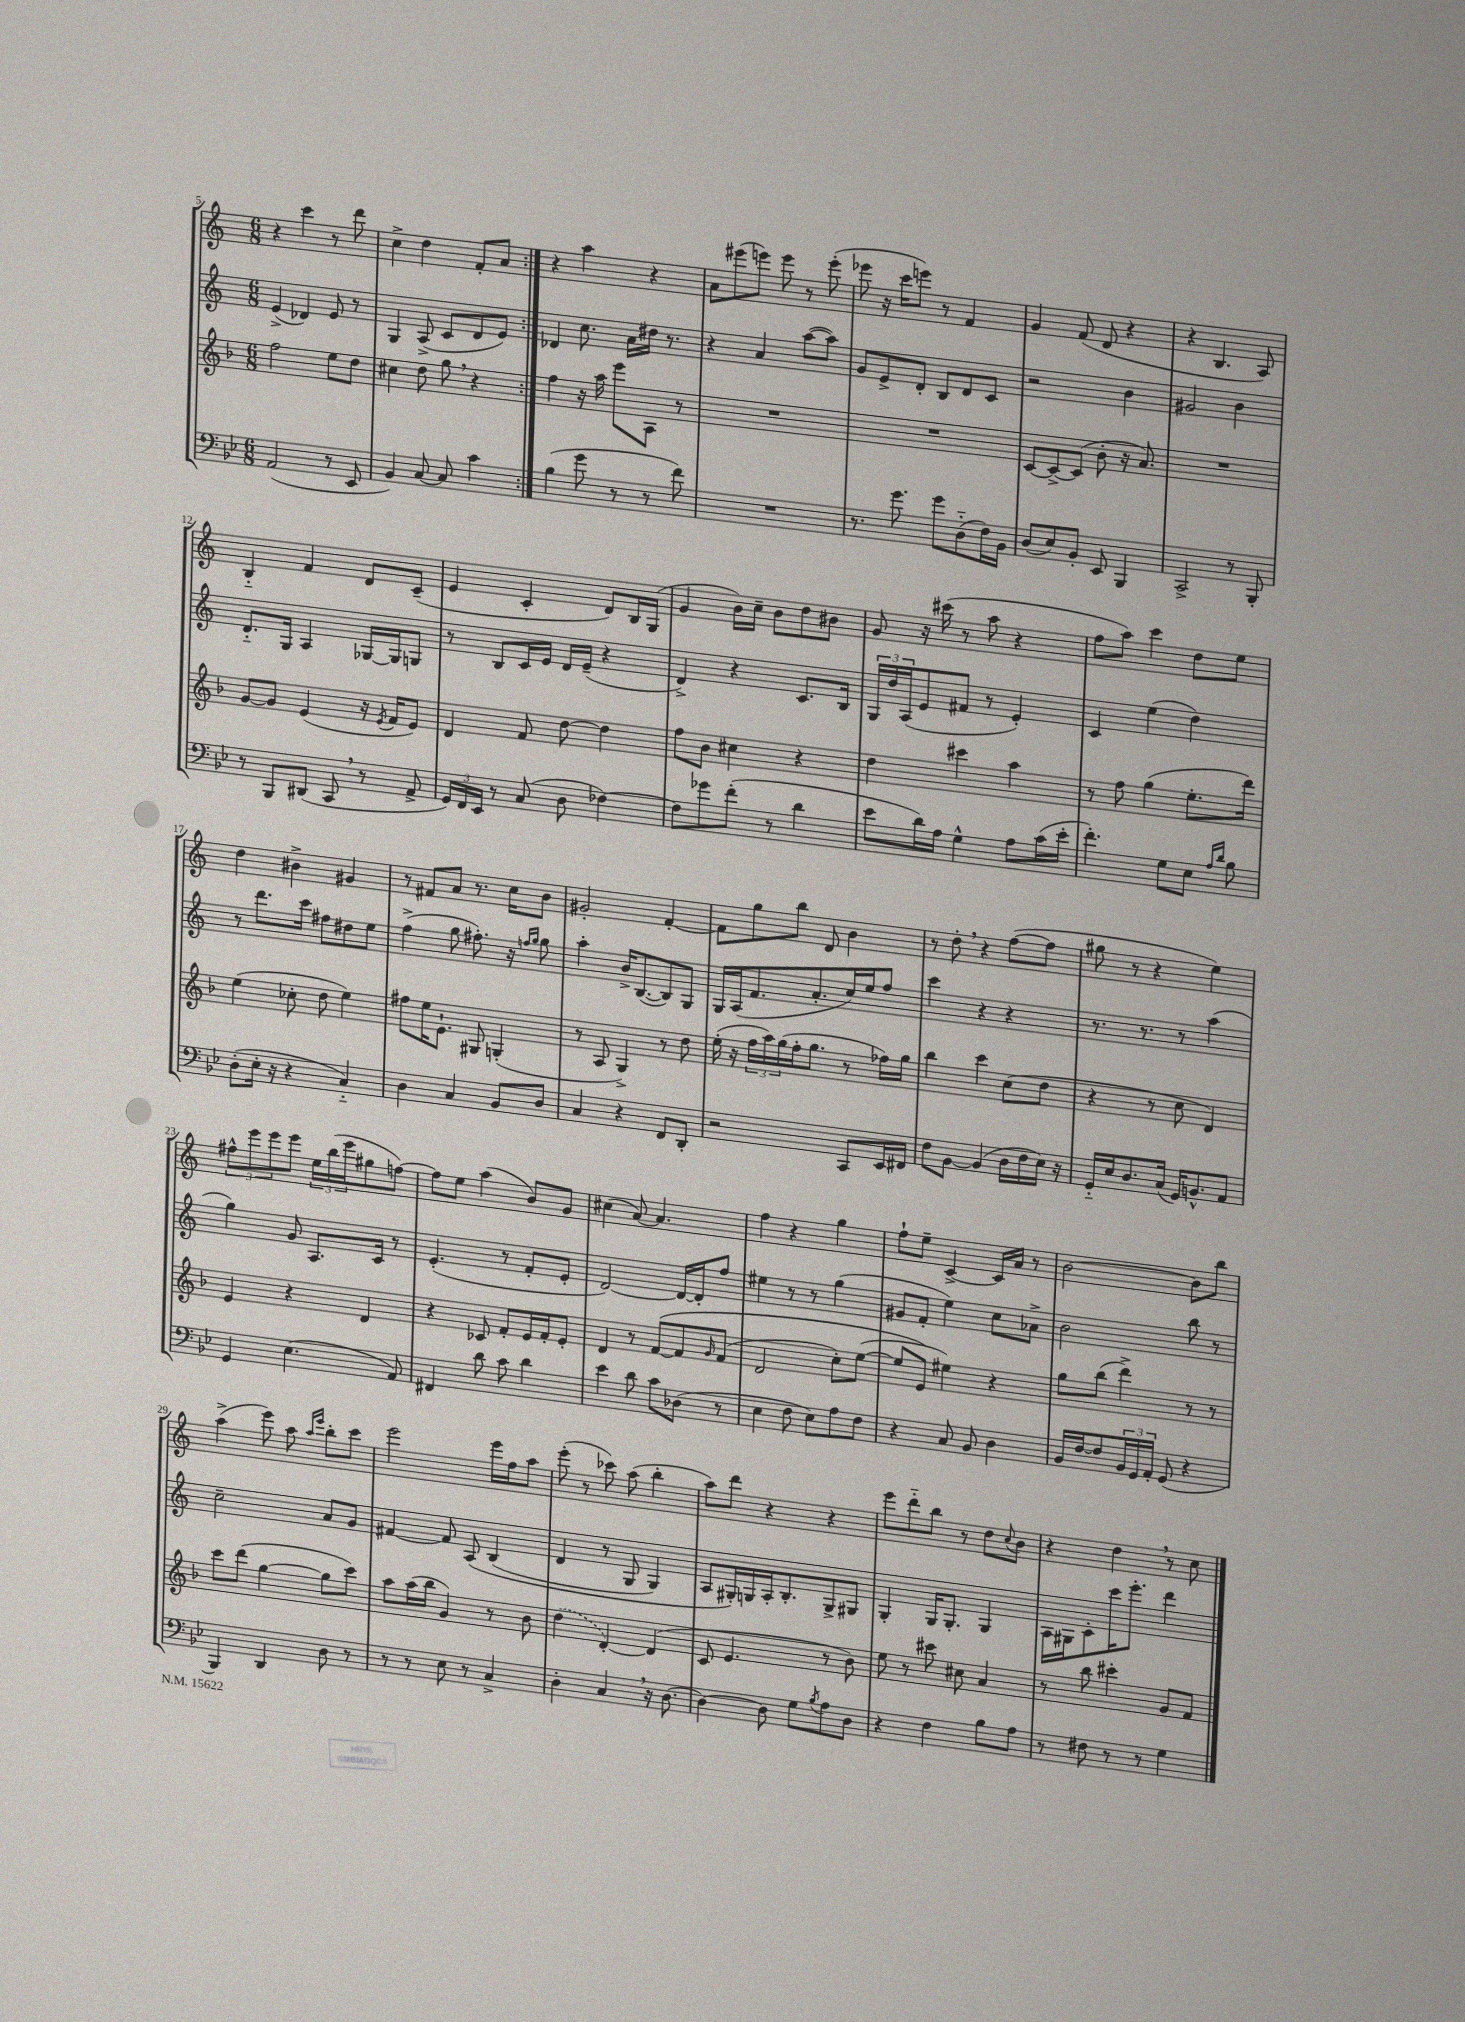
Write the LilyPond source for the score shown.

<<
\new StaffGroup <<
\new Staff = "s0" {
    \clef treble \key c \major \numericTimeSignature \time 6/8
    \repeat volta 2 { r4 c'''4 r8 d'''8 |
    c''4-> d''4 f'8-. a'8 | }
    r4 a''4 r4 |
    a'8 eis'''8( e'''8) e'''8 r8 e'''8-.( |
    ees'''8 r16 c'''16 e'''8) r8 f'4 |
    g'4 f'8( d'8 r4 |
    r4 b4. a8) |
    b4-_ f'4 d'8 c'8--( |
    e'4 c'4-. d'8) b16 g16( |
    g'4 b'16) c''16-- b'8 d''8 bis'8 |
    g'8 r16 cis'''16( r8 a''8 r4 |
    f''8 a''8) c'''4 d''8 e''8 |
    d''4 bis'4-> gis'4 |
    r8 fis'8 a'8 r8. c''16 b'8 |
    gis'2-. f'4~-. |
    f'8 g''8 b''8 d'8 b'4 |
    r8 d''8-. \breathe r4 f''8~( f''8 |
    gis''8 r8 r4 e''4) |
    \tuplet 3/2 { fis''8-^ e'''8 e'''8 } e'''8 \tuplet 3/2 { e''16 b''16( e'''16 } gis''8 f''8~) |
    f''8 e''8 a''4( b'8) g'8 |
    cis''4( a'8~) a'4. |
    f''4 r4 g''4 |
    f''8-! e''8-- c'4~-> c'16 a'16 r8 |
    b'2~ b'8 b''8 |
    a''4->( e'''8) a''8 \grace { a''16 e'''16 } b''8-. c'''8 |
    e'''2 e'''16 f''16 a''8 |
    e'''8-.( r8 ces'''8) a''8( b''4-. |
    a''8) d'''8 r4 r4 |
    e'''8 d'''8-_ b''8 r8 d''8 \appoggiatura { c''8 } b'8 |
    r4 d''4 \breathe r8 c''8 \bar "|." |
}
\new Staff = "s1" {
    \clef treble \key c \major \numericTimeSignature \time 6/8
    \repeat volta 2 { e'4->( des'4) e'8 r8 |
    g4 a8->( c'8 d'8 e'8) | }
    des'4 c''8. a'16 dis''16 r8. |
    r4 a'4 a''8~( a''8) |
    g'8 e'8-> d'8-. b8 d'8 c'8 |
    r2 b'4 |
    gis'2 b'4 |
    d'8.-_ g16 a4 ges16~ ges16 g8 |
    r8 b8 c'16 e'16 d'16 e'16--( r4 |
    d'4->) r4 c'8. b16 |
    \tuplet 3/2 { g16 d''16 a16( } e'8 fis'8 r8 e'4-.) |
    c'4 e''4( d''4) |
    r8 d'''8. c'''16 fis''8 dis''8 e''8 |
    f''4->( g''8 fis''8.-.) r16 \grace { f''16 g''16 } g''8 |
    a''4-. b'16-> b8.~( b8) g8 |
    g16 a16( f'8. a'8.-. c''16) e''16 f''8 |
    c'''4 r4 r4 |
    r8. r8. r8 a''4( |
    g''4) g'8 a8. c'16 r8 |
    e'4.-.( r8 f'8-. e'8-. |
    d'2~) d'16~ d'16-. f''8 |
    eis''4 r8 r8 g''4( |
    gis'8 f'8-. e''4) c''8 aes'8-> |
    b'2 b''8 r8 |
    c''2-- a'8 g'8 |
    fis'4~ fis'8 a8\( b4( |
    d'4 r8 g8 g4) |
    a8 gis16-.\) g16 a16-. b8.-. g8-> gis8 |
    g4-. g16 g8.-. g4 |
    a16 gis16 c'8-. c'''16 e'''8.-. d'''4 \bar "|." |
}
\new Staff = "s2" {
    \clef treble \key f \major \numericTimeSignature \time 6/8
    \repeat volta 2 { f''2 e''8 d''8 |
    cis''4 d''8 g''8 \breathe r4 | }
    f''4 r16 a''16 e'''8 a8 r8 |
    R2. |
    R2. |
    c'8~ c'8~-> c'8( bes'8-. r16 a'8.) |
    R2. |
    g'8~ g'8 e'4( r16 \acciaccatura { e'8 } f'16 e'8) |
    d'4 f'8 d''8~ d''4 |
    f''8 bes'8 cis''4 r4 |
    d''4 cis'''4 a''4 |
    r8 f''8 g''4( e''8.-. d'''16) |
    e''4( ces''8-. d''8 e''4) |
    fis''8 e''16 e'8.-! gis8 g4-.( |
    r8 a8 g4->) r8 d''8 |
    e''16-.( r16 \tuplet 3/2 { f''16 a''16) g''16( } f''16-. g''8. r8 fes''16) g''16 |
    bes''4 c'''4 c''8( d''8 |
    r4 r8 c''8 d'4) |
    e'4 r4 d'4 |
    r4 ces'8 f'8-. e'16 f'16-. e'8-. |
    d'4 r8 f'8~\( f'8 \grace { g'16 } f'8( |
    d'2 c''8-.) e''8~( |
    e''8 e'8\) eis''4) r4 |
    g''8 bes''8( d'''4->) r8 r8 |
    c'''8 d'''8( g''4~ g''8 c'''8) |
    a''8 a''16( bes''16 g'4) r8 bes'8 |
    \once \slurDashed d''4( d'4~-.) d'4( |
    c'8 e'4. r8 bes'8) |
    e''8 r8 cis'''8 cis''8 a'4 |
    r8 bes''8 cis'''4-. g'8 f'8 \bar "|." |
}
\new Staff = "s3" {
    \clef bass \key bes \major \numericTimeSignature \time 6/8
    \repeat volta 2 { a,2( r8 ees,8 |
    bes,4) c8~ c8 c'4 | }
    bes4( g'8 r8 r8 f'8) |
    R2. |
    r8. g'8. g'8 d8-_( f16) bes,16 |
    d8( ees8) bes,8-. ees,8 bes,,4 |
    c,2-> r8 bes,,8-. |
    r8 bes,,8 dis,8( c,8 \breathe r8 a,8-> |
    \tuplet 3/2 { g,16) f,16 ees,16 } r8 c8( d8 fes4~) |
    fes8 ges'8 f'8-.( r8 d'4 |
    ees'8 d'16) a16 g4-^ a8 c'16( ees'16-. |
    f'4.-.) g8 ees8 \grace { a16 d'16 } bes8 |
    d8-.( ees16-. r16 r4 c4-_) |
    d4 c4 bes,8 d8 |
    c4 r4 f,8 d,8-. |
    r2 c,8 ees,16 fis,16 |
    f8 bes,8~ bes,4( d16 f16 ees16) r16 |
    g,16-_ ees16 d8. c16( g,16) b,8.-^ a,8 |
    g,4 ees4.( a,8) |
    fis,4 d'8 c'8 d'4 |
    ees'4 d'8 c'8 des8( r8 |
    ees4 f8 ees8) a8 f8 |
    r4 c8 bes,8 d4 |
    bes,16 f16~ f8 \tuplet 3/2 { bes,16 g,16 a,16-. } g,8( r4 |
    bes,,4) d,4 d8 r8 |
    r8 r8 ees8 r8 c4-> |
    d4-. c4 \breathe r16 d8.~ |
    d4~ d8 g8 \acciaccatura { bes8 } a8 d8 |
    r4 f4 bes8 a8 |
    r8 fis8 r8 r8 g4 \bar "|." |
}
>>
>>
\layout { \context { \Score currentBarNumber = #5 } }
